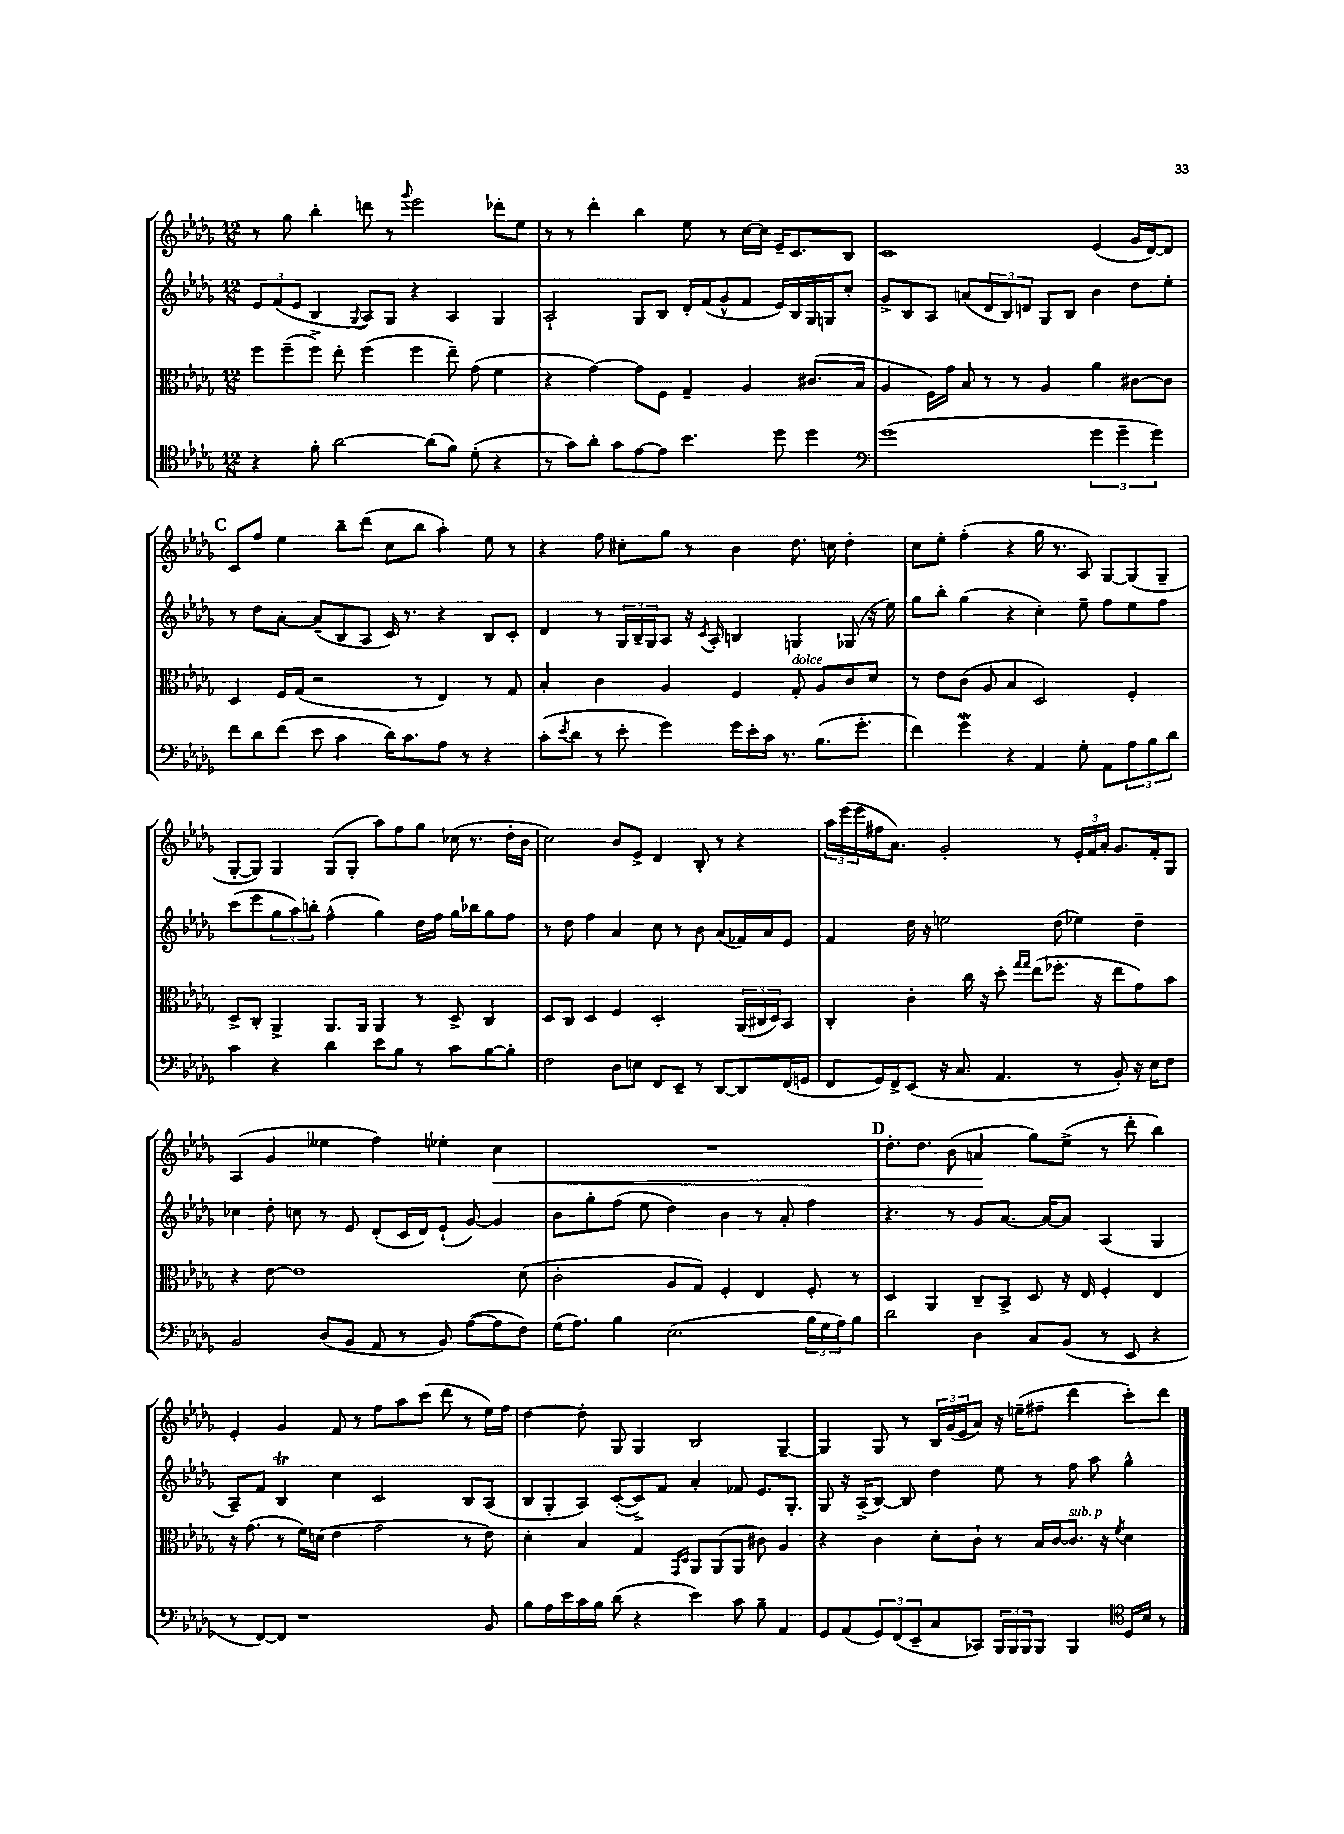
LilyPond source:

<<
\new StaffGroup <<
\new Staff = "s0" {
    \clef treble \key des \major \numericTimeSignature \time 12/8
    r8 ges''8 bes''4-. d'''8 r8 \appoggiatura { ges'''8 } ees'''2 des'''8-. ees''8 |
    r8 r8 des'''4-. bes''4 ees''8 r8 c''16~ c''16 ees'16-- c'8. bes8 |
    c'1 ees'4( ges'16 des'16~) des'8 |
    \mark \markup { \bold "C" } c'8 f''8 ees''4 bes''8-- des'''8( c''8 bes''8 aes''4-.) ees''8 r8 |
    r4 f''8 cis''8-. ges''8 r8 bes'4 des''8. c''16 des''4-. |
    c''8 ees''8-. f''4-.( r4 ges''16 r8. aes8) ges8~ ges8( ges8-- |
    ges8~-. ges8) ges4 ges8( ges8-. aes''8) f''8 ges''8 ces''16( r8. des''16-. bes'16 |
    c''2) bes'8 ees'8-> des'4 bes8-. r8 r4 |
    \tuplet 3/2 { aes''16 ees'''16( ees'''16 } fis''16 aes'8.) ges'2-. r8 \tuplet 3/2 { ees'16-. f'16 aes'16-. } ges'8. f'16-. ges8 |
    aes4( ges'4 eeses''4 f''4) ees''4-. c''4\< |
    R1. |
    \mark \markup { \bold "D" } des''8.-. des''8. bes'8( a'4\! ges''8) ees''8->( r8 des'''8-. bes''4) |
    ees'4-. ges'4 f'8 r8 f''8 aes''8 c'''8( des'''8 r8 ees''16) f''16 |
    des''4~ des''8-. ges8 ges4 bes2 ges4~-- |
    ges4 ges8 r8 \tuplet 3/2 { bes16 ges'16( ees'16 } aes'8) r16 e''16--( fis''8-- des'''4 c'''8-.) des'''8 \bar "|." |
}
\new Staff = "s1" {
    \clef treble \key des \major \numericTimeSignature \time 12/8
    \tuplet 3/2 { ees'8 f'8( ees'8 } bes4 \appoggiatura { ges8 } aes8) ges8 r4 aes4 ges4 |
    aes2-! ges8 bes8 des'16-. f'16( ges'8-^ f'8 ees'16) bes16 ges16 g16 c''8-. |
    ges'8-> bes8 aes8 a'8( \tuplet 3/2 { des'8 bes8) d'8 } ges8 bes8 bes'4 des''8 ees''8-. |
    \mark \markup { \bold "C" } r8 des''8 aes'8~-. aes'8--( bes8 aes8 c'16) r8. r4 bes8 c'8-. |
    des'4 r8 \tuplet 3/2 { ges16 bes16-- ges16 } aes8 r16 \acciaccatura { c'8 } aes16-. b4 g4 ges8( r16 ees''16) |
    ges''8 bes''8-. ges''4( r4 c''4-.) ees''8-- f''8 ees''8 f''8 |
    c'''8( ees'''8 \tuplet 3/2 { ges''8 aes''8) b''8-. } f''4-^( ges''4) des''16 f''16 ges''16 bes''16 ges''8 f''8 |
    r8 des''8 f''4 aes'4 c''8 r8 bes'8 aes'8( fes'16) aes'16 ees'8 |
    f'4 des''16 r16 e''2 des''8( ees''4) des''4-- |
    ces''4 des''8-. c''8 r8 ees'8 des'8-.( c'16 des'16) ees'8-!( ges'8~) ges'4 |
    bes'8 ges''8-. f''8( ees''8 des''4) bes'4 r8 aes'8-. f''4 |
    \mark \markup { \bold "D" } r4. r8 ges'8 aes'8.~ aes'16~ aes'8 aes4( ges4 |
    aes8--) f'8 bes4\trill c''4 c'2 bes8 aes8( |
    bes8 ges8-. aes8) c'8~-.( c'8->) f'8 aes'4-. fes'8 ees'8. ges8.-. |
    ges8 r16 aes16->( bes8~) bes8 des''4 ees''8 r8 f''8 aes''8 ges''4-^ \bar "|." |
}
\new Staff = "s2" {
    \clef alto \key des \major \numericTimeSignature \time 12/8
    f''8 f''8--( f''8->) ees''8-. f''4( f''4 ees''8--) ges'8( f'4 |
    r4 ges'4~) ges'8 f8 ges4-- aes4 cis'8.( bes16 |
    aes4 f16) ges'16 bes8 r8 r8 aes4 aes'4 cis'8~ cis'8 |
    \mark \markup { \bold "C" } des4 f16 ges16( r2 r8 ees4) r8 ges8 |
    bes4-. c'4 aes4 f4 ges8-.^\markup { \italic "dolce" } aes8 c'8 des'8 |
    r8 ees'8 c'8( aes8 bes4 des2) f4-. |
    des8-> c8-. aes,4-> aes,8. aes,16 aes,4 r8 des8-> c4 |
    des8 c8 des4 f4 des2-. \tuplet 3/2 { aes,16( cis16 des16) } bes,8 |
    c4-. c'4-. c''16 r16 des''8-. \grace { ges''16 ges''16 } ees''8( fes''8.-. r16 ees''8 ges'8) bes'8 |
    r4 ees'8~ ees'1 des'8( |
    c'2-. aes8 ges8) f4-. ees4 f8-. r8 |
    \mark \markup { \bold "D" } des4 aes,4 c8-- bes,8-> des8 r16 ees16 f4-. ees4 |
    r16 ges'8.( r8 f'16) d'16( ees'4 ges'2 r8 ees'8) |
    des'4-. bes4 ges4 \grace { ges,16 des16 } aes,8 aes,8( aes,8 cis'8) aes4 |
    r4 c'4 des'8-. c'8-! r8 bes16 c'16~ c'8.^\markup { \italic "sub. p" } r16 \acciaccatura { f'8 } des'4 \bar "|." |
}
\new Staff = "s3" {
    \clef tenor \key des \major \numericTimeSignature \time 12/8
    r4 f'8-. aes'2~ aes'8( f'8) des'8-.( r4 |
    r8 ges'8) aes'8-. ges'8 ees'8~ ees'8 bes'4. des''8 des''4 |
    \clef bass ges'1( \tuplet 3/2 { ges'4 ges'4-- ges'4) } |
    \mark \markup { \bold "C" } f'8 des'8 f'8( ees'8 c'4 des'16) c'8. aes8 r8 r4 |
    c'8-.( \acciaccatura { ees'8 } des'8 r8 ees'8-. ges'4) ges'16 ees'16-. c'16 r8. bes8.( ges'8.-. |
    f'4) ges'4\mordent r4 aes,4 ges8-. aes,8 \tuplet 3/2 { aes8 bes8 des'8 } |
    c'4 r4 des'4 ees'8 bes8 r8 c'8 bes8~ bes8-. |
    f2 des8 e8 f,8 ees,8-- r8 des,8~ des,8 f,16( g,16 |
    f,8 ges,16) f,16-> ees,8( r16 c8. aes,4. r8 bes,8-.) r16 ees16 f8 |
    bes,2 des8( bes,8 aes,8 r8 bes,8) aes8~( aes8 f8) |
    ges16( aes8.) bes4 ees2.( \tuplet 3/2 { bes16 ges16 aes16) } bes8 |
    \mark \markup { \bold "D" } des'2 des4 c8 bes,8( r8 ees,8 r4 |
    r8 f,8~) f,8 r1 bes,8 |
    bes8 aes16 ees'16 c'16 bes16 des'8( r4 ees'4) c'8 bes8-- aes,4 |
    ges,8 aes,8( \tuplet 3/2 { ges,8) f,8( ees,8-- } c8 ces,8) \tuplet 3/2 { bes,,16 bes,,16 bes,,16 } bes,,8 bes,,4 \clef tenor des16 bes16 r8 \bar "|." |
}
>>
>>
\layout { \context { \Score \remove "Bar_number_engraver" } }
